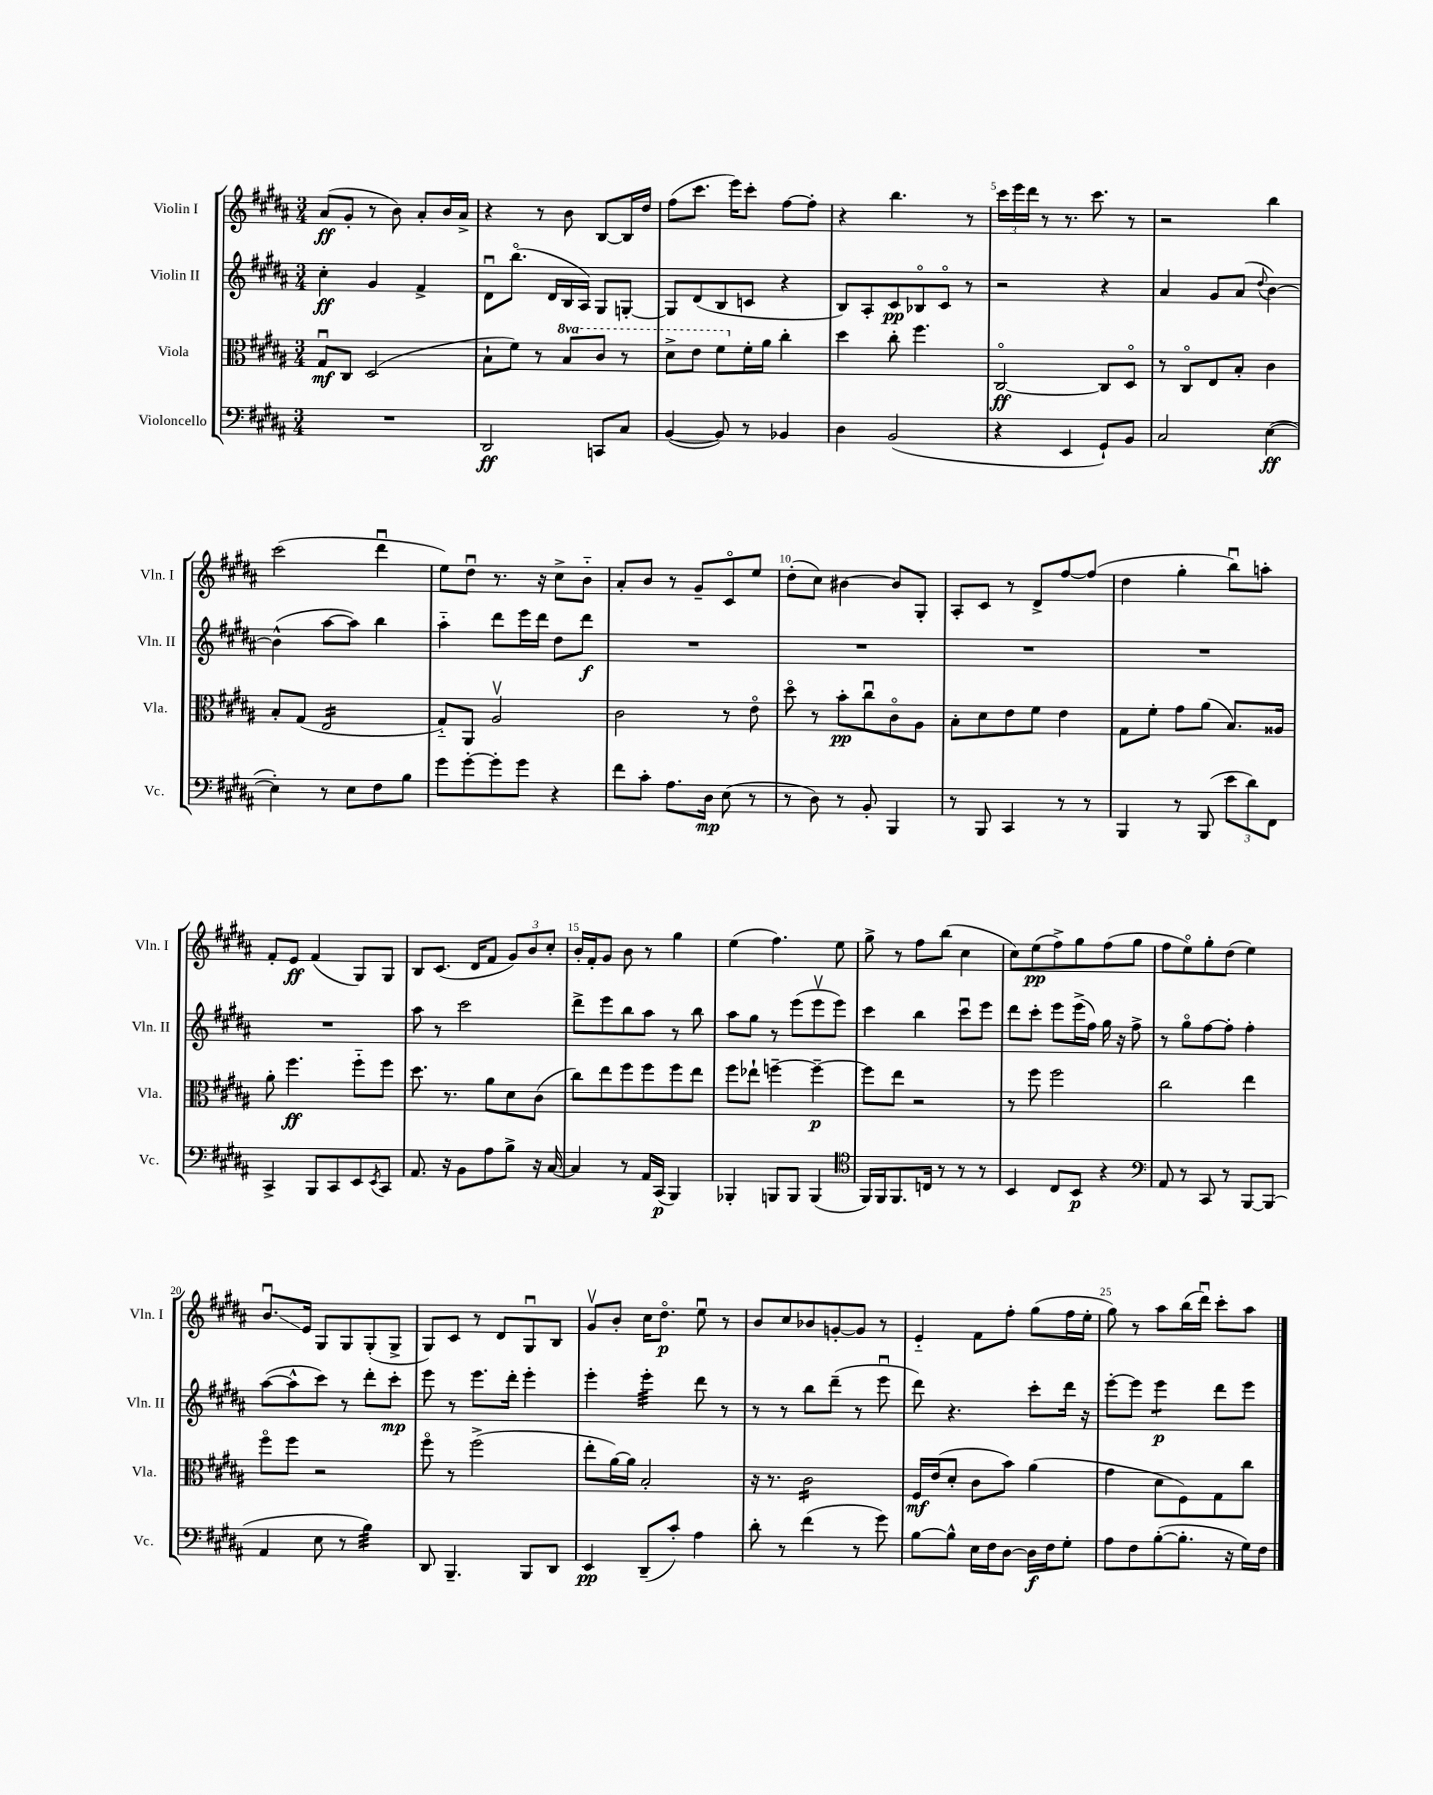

**kern	**kern	**kern	**kern
*staff4	*staff3	*staff2	*staff1
*clefF4	*clefC3	*clefG2	*clefG2
*k[f#c#g#d#a#]	*k[f#c#g#d#a#]	*k[f#c#g#d#a#]	*k[f#c#g#d#a#]
*M3/4	*M3/4	*M3/4	*M3/4
2.r	8G#u/L	4cc#'\	(8a#/L
.	8C#/J	.	8g#'/J
.	(2D#/	4g#/	8r
.	.	.	8b\)
.	.	4f#^/	8a#'/L
.	.	.	16b/L
.	.	.	16a#^/JJ
=	=	=	=
2DD#/	8B`\L	8d#u\L	4r
.	8f#\J)	(8.bbo\J	.
.	8r	.	8r
.	.	16d#/LL	.
.	8b/L	16B/	8b\
.	.	16A#/JJ)	.
8CC/L	8cc#/J	8G#/L	[8B/L
8C#/J	8r	[8G'/J	16B/]L
.	.	.	16dd#/JJ
=	=	=	=
([4BB/	8dd#^\L	8G/]L	(8ff#\L
.	8ee\J	(8d#/	8.ccc#\J
8BB/])	8ff#\L	8B/	.
.	.	.	16eee\LK)
8r	16f#'\L	8c/J	8ccc#'\J
.	16a#\JJ	.	.
4BB-/	4cc#'\	4r	[8ff#\L
.	.	.	8ff#'\]J
=	=	=	=
4D#\	4dd#\	8B/L)	4r
.	.	8A#'/	.
(2BB/	8cc#'\	8c#/	4.bb\
.	4.ff#\	8B-o/	.
.	.	8c#o/J	.
.	.	8r	8r
=	=	=	=
4r	[2C#o/	2r	24ccc#\LL
.	.	.	24eee\
.	.	.	24ddd#\JJ
.	.	.	8r
4EE/	.	.	8.r
.	.	.	8.ccc#\
8GG#`/L)	8C#/]L	4r	.
8BB/J	8D#o/J	.	8r
=	=	=	=
2C#/	8r	4a#/	2r
.	8C#o/L	.	.
.	8E/	8g#/L	.
.	8B'/J	(8a#/J	.
.	.	8qqdd#/	.
([4E\	4c#\	[4b\)	4bb\
=	=	=	=
4E'\])	8B'/L	(4b^^\]	(2ccc#\
.	(8G#/J	.	.
8r	2E/	[8aa#\L	.
8E\L	.	8aa#\]J)	.
8F#\	.	4bb\	4ddd#u\
8B\J	.	.	.
=	=	=	=
8g#\L	8G#'~/L)	4aa#'~\	8ee\L)
[8g#'\	8AA#/J	.	8dd#u\J
8g#'\]	2A#v/	8ddd#\L	8.r
8g#\J	.	16eee\L	.
.	.	16ddd#\JJ	16r
4r	.	8dd#\L	8cc#^\L
.	.	8ddd#\J	8b'~\J
=	=	=	=
8f#\L	2c#\	2.r	8a#'/L
8c#'\J	.	.	8b/J
8.A#\L	.	.	8r
.	.	.	8g#~/L
16D#\Jk	.	.	.
(8E\	8r	.	8c#o/
8r	8eo\	.	8ee/J
=	=	=	=
8r	8dd#o\	2.r	(8dd#'\L
8D#\)	8r	.	8cc#\J)
8r	8b'\L	.	[4b#\
8BB'/	8cc#u\	.	.
4BBB/	8c#o\	.	8b#/]L
.	8A#\J	.	8G#'/J
=	=	=	=
8r	8B'\L	2.r	8A#'/L
8BBB/	8d#\	.	8c#/J
4CC#/	8e\	.	8r
.	8f#\J	.	8d#^/L
8r	4e\	.	[8ff#/
8r	.	.	(8ff#/]J
=	=	=	=
4BBB/	8G#\L	2.r	4dd#\
.	8f#'\J	.	.
8r	8g#\L	.	4gg#'\
(8BBB/	(8a#\J	.	.
12e\L	8.B/L)	.	8bbu\L)
12d#\)	.	.	.
.	.	.	8aa'\J
12FF#\J	.	.	.
.	16A##/Jk	.	.
=	=	=	=
4CC#^/	8a#'\	2.r	8f#'/L
.	4.ff#\	.	8e/J
8BBB/L	.	.	(4f#/
8CC#/	.	.	.
8EE/	8ff#'~\L	.	8G#/L)
8qEE/	.	.	.
8CC#/J	8ff#\J	.	8G#/J
=	=	=	=
8.AA#/	8.dd#\	8aa#\	8B/L
.	.	8r	(8.c#/J
16r	8.r	.	.
8BB\L	.	2ccc#\	.
.	.	.	16d#/LK
8A#\	8a#\L	.	8f#/J
8B^\J	8d#\	.	12g#/L)
.	.	.	12b/
16r	(8c#\J	.	.
.	.	.	12cc#'/J
[16C#/	.	.	.
=	=	=	=
4C#/]	8cc#\L)	8ddd#^\L	16b'/LL
.	.	.	16f#'/J
.	8ee\	8eee\	8g#/J
8r	8ff#\	8bb\	8b\
16AA#/LL	8ff#\	8aa#\J	8r
(16CC#/JJ	.	.	.
4BBB/)	8ff#\	8r	4gg#\
.	8ee\J	8bb\	.
=	=	=	=
4BBB-'/	8ff#\L	8aa#\L	(4ee\
.	8ee-`\J	8gg#\J	.
8BBB/L	[4ff~\	8r	4.ff#\)
8BBB/J	.	(8eee\L	.
(4BBB/	4ff~\_	8eeev\	.
.	.	8eee\J)	8ee\
=	=	=	=
*clefC4	*	*	*
16FF#/LL)	8ff\]L	4ccc#\	8gg#^\
16FF#/J	.	.	.
8.FF#/	8ee\J	.	8r
.	2r	4bb\	8ff#\L
16C/Jk	.	.	.
8r	.	.	(8bb\J
8r	.	8ccc#u\L	4cc#\
8r	.	8eee\J	.
=	=	=	=
4BB/	8r	8ddd#\L	8cc#\L)
.	8ff#\	8ccc#'\J	(8ee\
8C#/L	2ff#\	8eee\L	8ff#^\)
8BB/J	.	(16eee^\L	8gg#\
.	.	16ff#\JJ)	.
4r	.	16gg#\	(8ff#\
.	.	16r	.
.	.	8ff#^\	8gg#\J
=	=	=	=
*clefF4	*	*	*
8AA#/	2cc#\	8r	8ff#\L
8r	.	8gg#o\L	8eeo\)
8CC#/	.	[8ff#\	8gg#'\
8r	.	8ff#'\]J	(8dd#\J
[8BBB/L	4ee\	4ff#'\	4ee\)
(8BBB/]J	.	.	.
=	=	=	=
4AA#/	8ff#o\L	([8aa#\L	8.bu/L
.	8ff#\J	8aa#^^\]	.
.	.	.	16e/Jk
8E\	2r	8ccc#\J)	8G#/L
8r	.	8r	8G#/
4B\)	.	8ddd#'\L	(8G#'/
.	.	8ccc#'\J	8G#^/J
=	=	=	=
8DD#/	8ff#o\	8eee\	8G#/L)
4.BBB~/	8r	8r	8c#/J
.	(2ff#^\	8.eee\L	8r
.	.	.	8d#/L
.	.	16ddd#'\Jk	.
8BBB/L	.	4eee'\	8G#u/
8DD#/J	.	.	8B/J
=	=	=	=
4EE/	8ee'\L	4eee'\	8g#v/L
.	[16a#\L)	.	8b'/J
.	16a#\]JJ	.	.
(8DD#~/L	2B'/	4eee'\	16cc#\LK
.	.	.	8.dd#o\J
8c#'/J)	.	.	.
4A#\	.	8ddd#\	8eeu\
.	.	8r	8r
=	=	=	=
8d#'\	16r	8r	8b/L
.	8.r	.	.
8r	.	8r	8cc#/
(4f#\	2c#\	8bb\L	8b-/
.	.	(8ddd#~\J	[8g'/
8r	.	8r	8g/]J
8g#\)	.	8eeeu\	8r
=	=	=	=
[8B\L	16F#/LL	8ddd#\)	4e'~/
.	(16e/J	.	.
8B^^\]J	8d#'/J	4.r	.
16E\LL	8c#\L	.	8f#\L
16F#\J	.	.	.
[8D#\J	8b\J)	.	8ff#'\J
16D#\]LL	(4a#\	8ccc#'\L	(8gg#\L
16F#\J	.	.	.
8G#'\J	.	16ddd#\Jk	16ff#\L
.	.	16r	16ee'\JJ
=	=	=	=
8A#\L	4g#\	[8eee'\L	8gg#\)
8F#\	.	8eee\]J	8r
([8B'\	8d#\L	4eee\	8aa#\L
8.B'\]J	8F#\)	.	(16bb\L
.	.	.	16ddd#u\JJ)
.	8G#\	8ddd#\L	8ccc#'\L
16r	.	.	.
16G#\LL)	8cc#\J	8eee\J	8aa#\J
16F#\JJ	.	.	.
==	==	==	==
*-	*-	*-	*-
